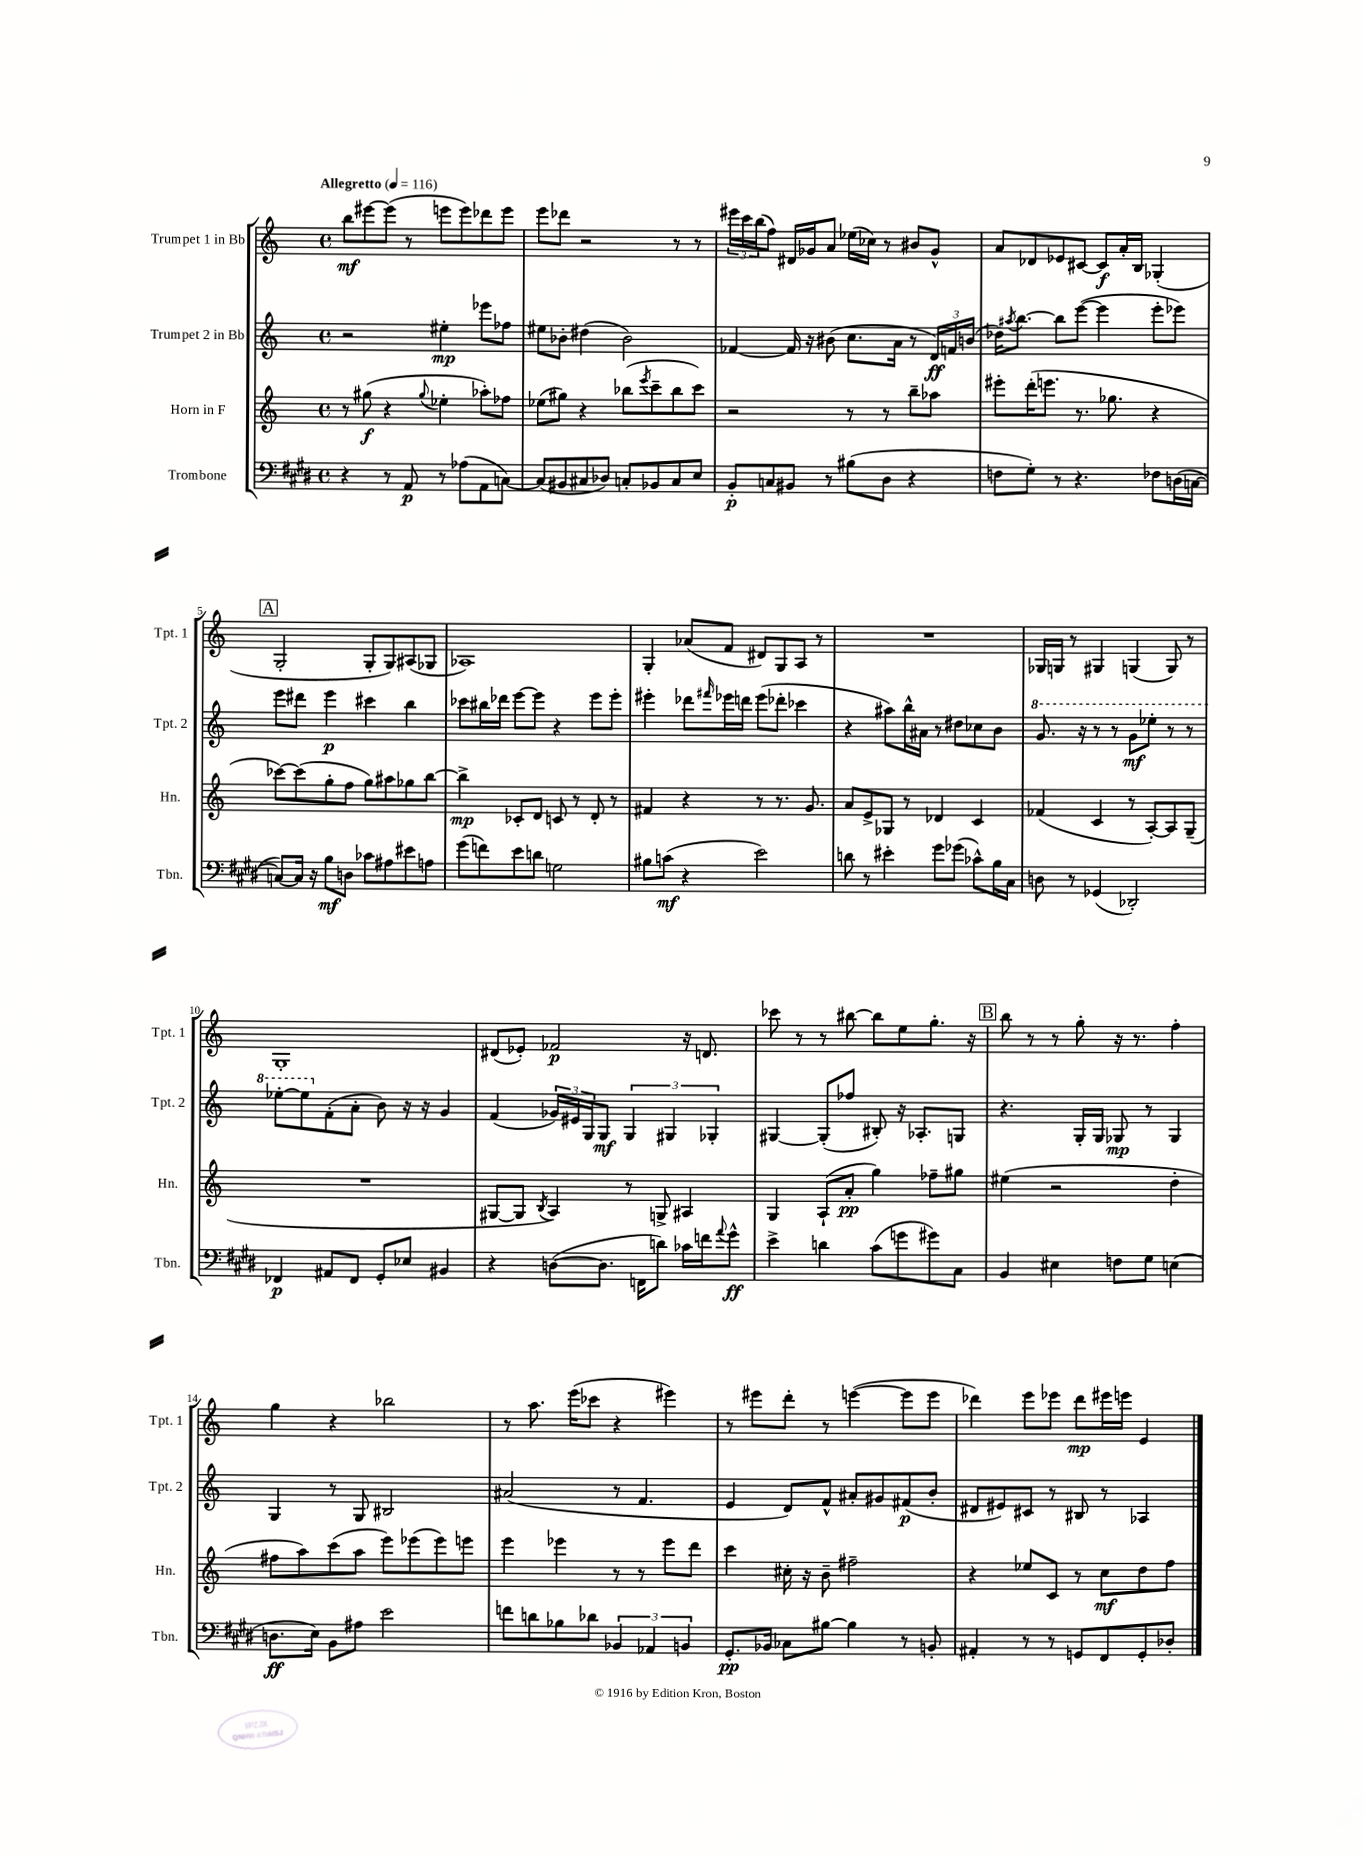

**kern	**kern	**kern	**kern
*staff4	*staff3	*staff2	*staff1
*clefF4	*clefG2	*clefG2	*clefG2
*k[f#c#g#d#]	*k[]	*k[]	*k[]
*M4/4	*M4/4	*M4/4	*M4/4
*met(c)	*met(c)	*met(c)	*met(c)
*MM116	*MM116	*MM116	*MM116
4r	8r	2r	8bb\L
.	(8gg#\	.	[8eee#\
8r	4r	.	(8eee#\]J
8AA/	.	.	8r
.	8qqgg#/	.	.
8r	4ee-'\	4ee#'\	8eee\L
(8A-\L	.	.	8eee\)
8AA\	8aa-'\L)	8eee-\L	8ddd-\
[8C\J)	8ff-\J	8ff-\J	8eee\J
=	=	=	=
(8C/]L	(8ee-\L	8ee#\L	8eee\L
8BB#/	8gg#\J)	8b-'\J	8ddd-\J
8C#/	4r	(4dd#\	2r
8D-/J)	.	.	.
8C'/L	(8bb-\L	2b-\)	.
.	8qeee/	.	.
8BB-/	8ccc~\	.	.
8C/	8bb-\	.	8r
8E/J	8ccc\J)	.	8r
=	=	=	=
8BB'/L	2r	[4f-/	24eee#\LL
.	.	.	24ccc\
.	.	.	(24bb\J
8C/	.	.	8ff\J)
8BB#/J	.	16f-/]	16d#/LL
.	.	16r	16g-/J
8r	.	(8b#\	8a/J
(8B#\L	8r	8.cc\L	(16ee-\LL
.	.	.	16cc-\JJ)
8D#\J	8r	.	8r
.	.	16a\Jk	.
4r	8bb~\L	8r	8b#/L
.	8aa-\J	24d/LL)	8g-^^/J
.	.	24f/	.
.	.	(24b/JJ	.
=	=	=	=
8F\L	8eee#'\L	16dd-\LK)	8a/L
.	.	8qaa#/	.
.	.	[8.bb\J	.
8G#'\J)	(16ddd'\K	.	8d-/
.	8.eee\J	.	.
8r	.	8bb\]L	8e-/
4.r	8.r	([8eee\J	[8c#/J
.	.	4eee\]	8c#/]L
.	8.gg-\	.	.
.	.	.	16a'/L
.	.	.	16B/JJ
8F-\L	4r	8eee'\L	(4G-'/
(16D\L	.	8eee-\J)	.
[16C\JJ	.	.	.
=	=	=	=
8C/_L)	[8ccc-\L)	8eee\L	2G'/
16C/]Jk	(8ccc-\]	8ddd#\J	.
16r	.	.	.
8B\L	8gg'\	4eee\	.
8D\J	8ff\J	.	.
8c-\L	8gg\L)	4ccc#\	8G'/L
8A#\	8aa#\	.	8G/)
8e#\	8gg-\	4bb\	(8A#/
8A\J	[8bb\J	.	8G-/J
=	=	=	=
(8g#\L	4bb^\]	8ccc-\L	1A-)
8f\)	.	16bb#\L	.
.	.	16ddd-\JJ	.
8e\	8c-'/L	[8eee\L	.
8d\J	8d/J	8eee\]J	.
2G\	8c/	4r	.
.	8r	.	.
.	8d'/	8eee\L	.
.	8r	8eee'\J	.
=	=	=	=
8B#\L	4f#/	4eee#'\	4G'/
(8c\J	.	.	.
4r	4r	8ddd-\L	(8a-/L
.	.	16qqfff#/	.
.	.	16eee-\L	8f/J
.	.	16ddd\JJ	.
2e\)	8r	(8eee-\L	8d#/L)
.	8.r	8ddd-'\J	8G/
.	.	4ccc-\	8A/J
.	8.g/	.	.
.	.	.	8r
=	=	=	=
8d\	8a/L	4r	1r
8r	8e^/	.	.
4e#'\	8G-/J	8aa#\L)	.
.	8r	16bb^^\L	.
.	.	16a#\JJ	.
8g#\L	4d-/	8r	.
(8g-\J	.	8dd#\L	.
8c-^^\L)	4c/	8cc-\	.
16B\L	.	8b\J	.
16C#\JJ	.	.	.
=	=	=	=
8D\	(4f-/	8.gg/	16G-/LL
.	.	.	16G/JJ
8r	.	.	8r
.	.	16r	.
(4GG-/	4c/	8r	4G#/
.	.	8r	.
2DD-'/)	8r	8gg\L	(4G/
.	[8A'/L)	8eee-'\J	.
.	8A/]	8r	8G/)
.	(8G~/J	8r	8r
=	=	=	=
4FF-/	1r	[8eee-'\L	1G'
.	.	8eee-\]	.
8AA#/L	.	(8f'\	.
8FF-/J	.	8a'\J	.
8GG#'/L	.	8b\)	.
8E-/J	.	16r	.
.	.	16r	.
4BB#/	.	4g/	.
=	=	=	=
4r	[8G#/L	(4f/	(8d#/L
.	8G#/]J	.	8e-'/J)
.	8qB/	.	.
([8D\L	4A/)	24g-/LL)	2f-/
.	.	24e#/	.
.	.	24G/J	.
8.D\]J	.	8G/J	.
.	8r	6G/	.
16FF\LK	.	.	.
8d\J)	8G^/	.	.
.	.	6G#/	.
16c-\LL	4A#/	.	16r
16f\J	.	.	8.d/
.	.	6G-'/	.
8qqa/	.	.	.
8g#^^\J	.	.	.
=	=	=	=
4e^\	4G/	[4G#/	8ccc-\
.	.	.	8r
4d\	(8A`/L	(8G#'/]L	8r
.	8a'/J	8ff-/J	[8bb#\
(8c#\L	4gg\)	8B#'/)	8bb#\]L
8g\	.	16r	8ee\
.	.	8.A-'/L	.
8g#\)	8ff-~\L	.	8.gg'\J
8C#\J	8gg#\J	8G/J	.
.	.	.	16r
=	=	=	=
4BB/	(4ee#\	4.r	8bb\
.	.	.	8r
4E#\	2r	.	8r
.	.	16G'/LL	8gg'\
.	.	16G/JJ	.
8F\L	.	8G-/	16r
.	.	.	8.r
8G#\J	.	8r	.
(4E\	4dd'\	4G-/	4ff'\
=	=	=	=
8.D\L	8ff#\L	4G/	4gg\
.	8aa\)	.	.
16E\Jk)	.	.	.
8BB\L	(8ccc\	8r	4r
8A#\J	8aa\J	8G/	.
2e\	8eee\L)	2B#/	2bb-\
.	(8eee-\	.	.
.	8eee-\)	.	.
.	8eee\J	.	.
=	=	=	=
8f\L	4eee\	(2a#/	8r
8d\	.	.	8.aa\
8B-\	4eee-\	.	.
.	.	.	(16eee\LK
8d-\J	.	.	8ccc-\J
6BB-/	8r	8r	4r
.	8r	4.f/	.
6AA-/	.	.	.
.	8eee-\L	.	4eee#\)
6BB/	.	.	.
.	8ddd\J	.	.
=	=	=	=
8.GG#'/L	4ccc\	4e/	8r
.	.	.	8eee#\L
16BB-/Jk	.	.	.
8C-\L	16cc#'\	8d/L)	8ddd'\J
.	16r	.	.
[8B#\J	8b~\	8f^^/J	8r
4B#\]	2ff#~\	8a#'/L	([4eee\
.	.	8g#/	.
8r	.	(8f#/	8eee\]L
8BB'/	.	8b'/J	8eee\J
=	=	=	=
4AA#'/	4r	8d#/L	4ddd-\)
.	.	8e#/)	.
8r	8ee-/L	8c#/J	8eee\L
8r	8c/J	8r	8eee-\J
8GG/L	8r	8B#/	8ddd-\L
8FF#/	8cc\L	8r	16eee#\L
.	.	.	16eee\JJ
8GG'/	8dd\	4A-/	4e/
8D-'/J	8ff\J	.	.
==	==	==	==
*-	*-	*-	*-
